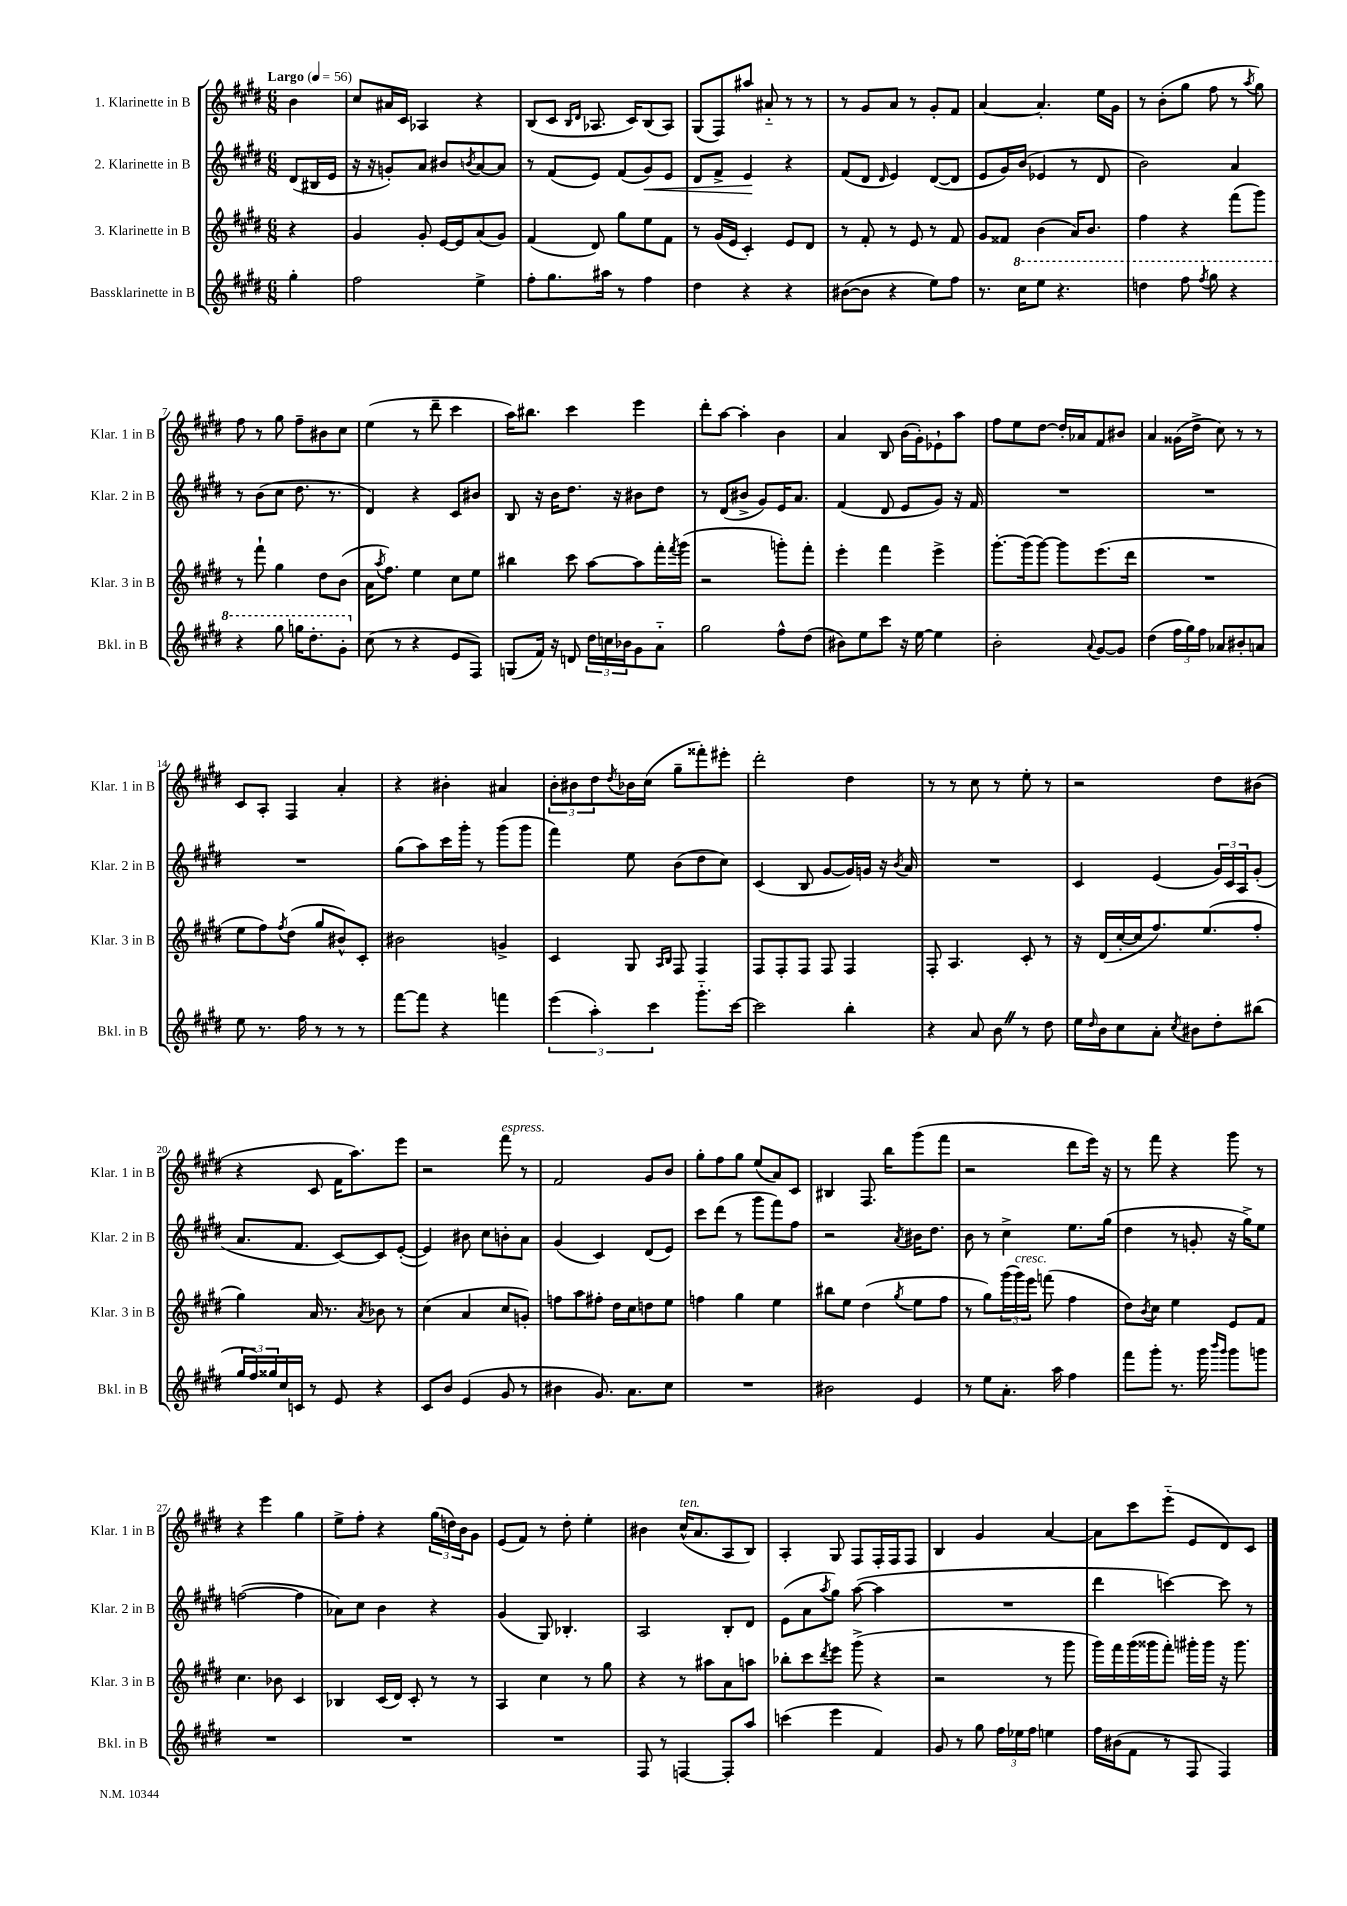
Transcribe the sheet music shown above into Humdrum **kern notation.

**kern	**kern	**kern	**kern
*staff4	*staff3	*staff2	*staff1
*clefG2	*clefG2	*clefG2	*clefG2
*k[f#c#g#d#]	*k[f#c#g#d#]	*k[f#c#g#d#]	*k[f#c#g#d#]
*M6/8	*M6/8	*M6/8	*M6/8
*MM56	*MM56	*MM56	*MM56
4gg#'	4r	(8d#	4b
.	.	16B#	.
.	.	16e	.
=	=	=	=
2ff#	4g#	16r	8cc#
.	.	16r	.
.	.	8g')	16a#
.	.	.	16c#
.	8g#'	8a	4A-
.	[16e	8b#	.
.	16e]	.	.
.	.	8qb	.
4ee^	(8a	[8a	4r
.	8g#)	8a]	.
=	=	=	=
8ff#'	(4f#	8r	(8B
8.gg#	.	(8f#	8c#
.	.	.	16qqB
.	.	.	16qqd#
.	8d#)	8e)	8.A-
16aa#	.	.	.
8r	8gg#	(8f#	.
.	.	.	16c#)
4ff#	8ee	8g#)	(8B
.	8f#	8e	8A-)
=	=	=	=
4dd#	8r	8d#	(8G#
.	(16g#	8f#^	8F#)
.	16e	.	.
4r	4c#')	4e	8aa#
.	.	.	8a#'~
4r	8e	4r	8r
.	8d#	.	8r
=	=	=	=
([8b#	8r	(8f#	8r
8b#]	8f#'	8d#	8g#
.	.	16qqd#	.
4r	8r	4e)	8a
.	8e	.	8r
8ee)	8r	([8d#	8g#'
8ff#	8f#	8d#]	8f#
=	=	=	=
8.r	8g#	8e	[4a
.	8f##	16g#)	.
16ccc#	.	(16b	.
8eee	(4b	4e-	4.a']
4.r	.	.	.
.	16a)	8r	.
.	8.b	.	.
.	.	8d#	16ee
.	.	.	16g#
=	=	=	=
4ddd	4ff#	2b)	8r
.	.	.	(8b'
8fff#	4r	.	8gg#
8qfff#	.	.	.
8ggg#	.	.	8ff#
4r	(8fff#	4a	8r
.	.	.	8qaa
.	8ggg#)	.	8gg#)
=	=	=	=
4r	8r	8r	8ff#
.	8fff#`	(8b	8r
8ggg#	4gg#	8cc#	8gg#
16ggg	.	8.dd#	8ff#~
8.ddd#'	.	.	.
.	8dd#	.	8b#
.	.	8.r	.
8gg#'	(8b	.	8cc#
=	=	=	=
(8cc#	16a	4d#)	(4ee
.	8qaa	.	.
.	8.ff#)	.	.
8r	.	.	.
4r	4ee	4r	8r
.	.	.	8ddd#~
8e	8cc#	8c#	4ccc#
8F#)	8ee	8b#	.
=	=	=	=
(8G	4bb#	8B	16aa)
.	.	.	8.bb#
16f#)	.	16r	.
16r	.	16b	.
8d	8ccc#	8.dd#	4ccc#
24dd#	[8aa	.	.
24cc	.	.	.
.	.	16r	.
24b-	.	.	.
8g#	8aa]	8b#	4eee
8a'~	16fff#'	8dd#	.
.	8qfff#	.	.
.	(16ggg#	.	.
=	=	=	=
2gg#	2r	8r	8ddd#'
.	.	(8d#	[8aa
.	.	8b#^	4aa']
.	.	8g#)	.
8ff#^^	8ggg')	16e	4b
.	.	8.a	.
(8dd#	8fff#'	.	.
=	=	=	=
8b#)	4eee'	(4f#	4a
8ee	.	.	.
8ccc#	4fff#	8d#	8B
16r	.	8e	(16b
[16ee	.	.	16g#')
4ee]	4eee^	8g#)	8e-`
.	.	16r	8aa
.	.	16f#	.
=	=	=	=
2b'	[8.ggg#'	2.r	8ff#
.	.	.	8ee
.	(16ggg#]	.	.
.	[8ggg#)	.	[8dd#
.	8ggg#]	.	16dd#']
.	.	.	16a-
8qqa	.	.	.
[8g#	(8.eee	.	8f#
8g#]	.	.	8b#
.	16ddd#	.	.
=	=	=	=
(4dd#	2.r	2.r	4a
24ff#	.	.	(16g##
24gg#)	.	.	.
.	.	.	16dd#^
24ff#	.	.	.
8a-	.	.	8cc#)
8b#'	.	.	8r
8a	.	.	8r
=	=	=	=
8ee	8ee	2.r	8c#
8.r	8ff#)	.	8A'
.	8qff#	.	.
.	(8dd#	.	4F#
16ff#	.	.	.
8r	8gg#	.	.
8r	8b#^^)	.	4a'
8r	8c#'	.	.
=	=	=	=
[8fff#	2b#	(8gg#	4r
8fff#]	.	8aa)	.
4r	.	16ccc#	4b#'
.	.	16ggg#'	.
.	.	8r	.
4fff	4g^	(8ggg#	4a#
.	.	8ggg#	.
=	=	=	=
(6eee	4c#	4fff#)	12b'
.	.	.	12b#
6aa')	.	.	12dd#
.	.	.	8qdd#
.	8G#	8ee	16b-
.	.	.	(16cc#
6ccc#	.	.	.
.	16qqA	.	.
.	16qqB	.	.
.	8F#	(8b	8gg#~
8.ggg#'~	4F#	8dd#	8fff##')
.	.	8cc#)	8eee#'
[16ccc#	.	.	.
=	=	=	=
2ccc#]	8F#	(4c#	2ddd#'
.	8F#'	.	.
.	8F#	8B	.
.	8F#	[8g#	.
4bb'	4F#	16g#])	4dd#
.	.	16g	.
.	.	16r	.
.	.	8qb	.
.	.	16a	.
=	=	=	=
4r	8F#'	2.r	8r
.	4.A	.	8r
8a	.	.	8cc#
8b	.	.	8r
8r	8c#'	.	8ee'
8dd#	8r	.	8r
=	=	=	=
16ee	16r	4c#	2r
16qqdd#	.	.	.
16b	(16d#	.	.
8cc#	[16cc#'	.	.
.	16cc#]	.	.
8a'	8.ff#)	(4e	.
8qcc#	.	.	.
8b#	.	.	.
.	(8.ee	.	.
8dd#'	.	24g#)	8dd#
.	.	24c#	.
.	.	24A	.
(8bb#	8ff#'	(8g#'	(8b#
=	=	=	=
24gg#	4gg#)	8.a	4r
24ff#)	.	.	.
24gg##	.	.	.
16cc#	.	.	.
16c	.	8.f#	.
8r	16a	.	8c#
.	8.r	.	.
8e	.	[8c#)	16f#
.	.	.	8.aa)
.	8qa	.	.
4r	8b-	8c#]	.
.	8r	([8e'	8eee
=	=	=	=
8c#	(4cc#	4e])	2r
8b	.	.	.
(4e	4a	8b#	.
.	.	8cc#	.
8g#	8cc#	8b'	8fff#
8r	8g')	8a	8r
=	=	=	=
4b#	8ff	(4g#	2f#
.	8aa	.	.
8.g#)	8ff#'	4c#)	.
.	16dd#	.	.
8.a	16cc#	.	.
.	8dd	(8d#	8g#
8cc#	8ee	8e)	8b
=	=	=	=
2.r	4ff	8ccc#	8gg#'
.	.	(8ddd#	8ff#
.	4gg#	8r	8gg#
.	.	8ggg#	(8ee
.	4ee	8fff#)	8a)
.	.	8ff#	8c#
=	=	=	=
2b#	8bb#	2r	4B#
.	8ee	.	.
.	(4dd#	.	8.F#
.	.	.	16bb
.	8qgg#	8qa	.
4e	8ee	16b#	(8ggg#
.	.	8.dd#	.
.	8ff#	.	8fff#
=	=	=	=
8r	8r	8b	2r
8ee	8gg#)	8r	.
8.a'	(24ggg#	4cc#^	.
.	24ggg#)	.	.
.	24eee	.	.
.	(8fff	.	.
16aa	.	.	.
4ff#	4ff#	8.ee	8ddd#
.	.	.	16eee)
.	.	(16gg#	16r
=	=	=	=
8fff#	8dd#)	4dd#	8r
.	8qb	.	.
8ggg#'	8cc#	.	8fff#
8.r	4ee	8r	4r
.	.	8g'	.
16ggg#	.	.	.
16qqbbb	.	.	.
16qqggg#	.	.	.
8ggg#	8e	16r	8ggg#
.	.	16gg#^)	.
8ggg	8f#	8ee	8r
=	=	=	=
2.r	4.cc#	([2ff	4r
.	.	.	4eee
.	8b-	.	.
.	4c#	4ff]	4gg#
=	=	=	=
2.r	4B-	8a-)	8ee^
.	.	8cc#	8ff#'
.	(16c#	4b	4r
.	16d#)	.	.
.	8c#'	.	.
.	8r	4r	(24gg#
.	.	.	24dd)
.	.	.	24b
.	8r	.	8g#
=	=	=	=
2.r	4A	(4g#	(8e
.	.	.	8f#)
.	4cc#	8G#)	8r
.	.	4.B-'	8dd#'
.	8r	.	4ee'
.	8gg#	.	.
=	=	=	=
8F#	4r	2A	4b#
8r	.	.	.
[4F	8r	.	(16cc#^^
.	.	.	8.a
.	8aa#	.	.
8F']	8a	8B'	8A
8aa	8aa	8d#	8B)
=	=	=	=
(4ccc	8bb-'	(8e	4A'
.	8ccc#	8a	.
.	8qddd#	8qaa	.
4eee	8eee	8gg#)	8G#
.	(8ggg#^	([8aa	8F#
4f#)	4r	4aa]	16F#'
.	.	.	16F#
.	.	.	8F#
=	=	=	=
8g#	2r	2.r	4B
8r	.	.	.
8gg#	.	.	4g#
24ff#	.	.	.
24ee-	.	.	.
24ff#	.	.	.
4ee	8r	.	[4a
.	8ggg#	.	.
=	=	=	=
16ff#	16ggg#)	4ddd#	8a]
(16b#	16fff#	.	.
8f#	(16ggg#	.	8ccc#
.	16ggg##	.	.
8r	8fff#')	[4ccc)	(8eee'~
8F#	16ggg#'	.	8e
.	16ggg#	.	.
4F#)	16r	8ccc]	8d#)
.	8.ggg#	.	.
.	.	8r	8c#
==	==	==	==
*-	*-	*-	*-
